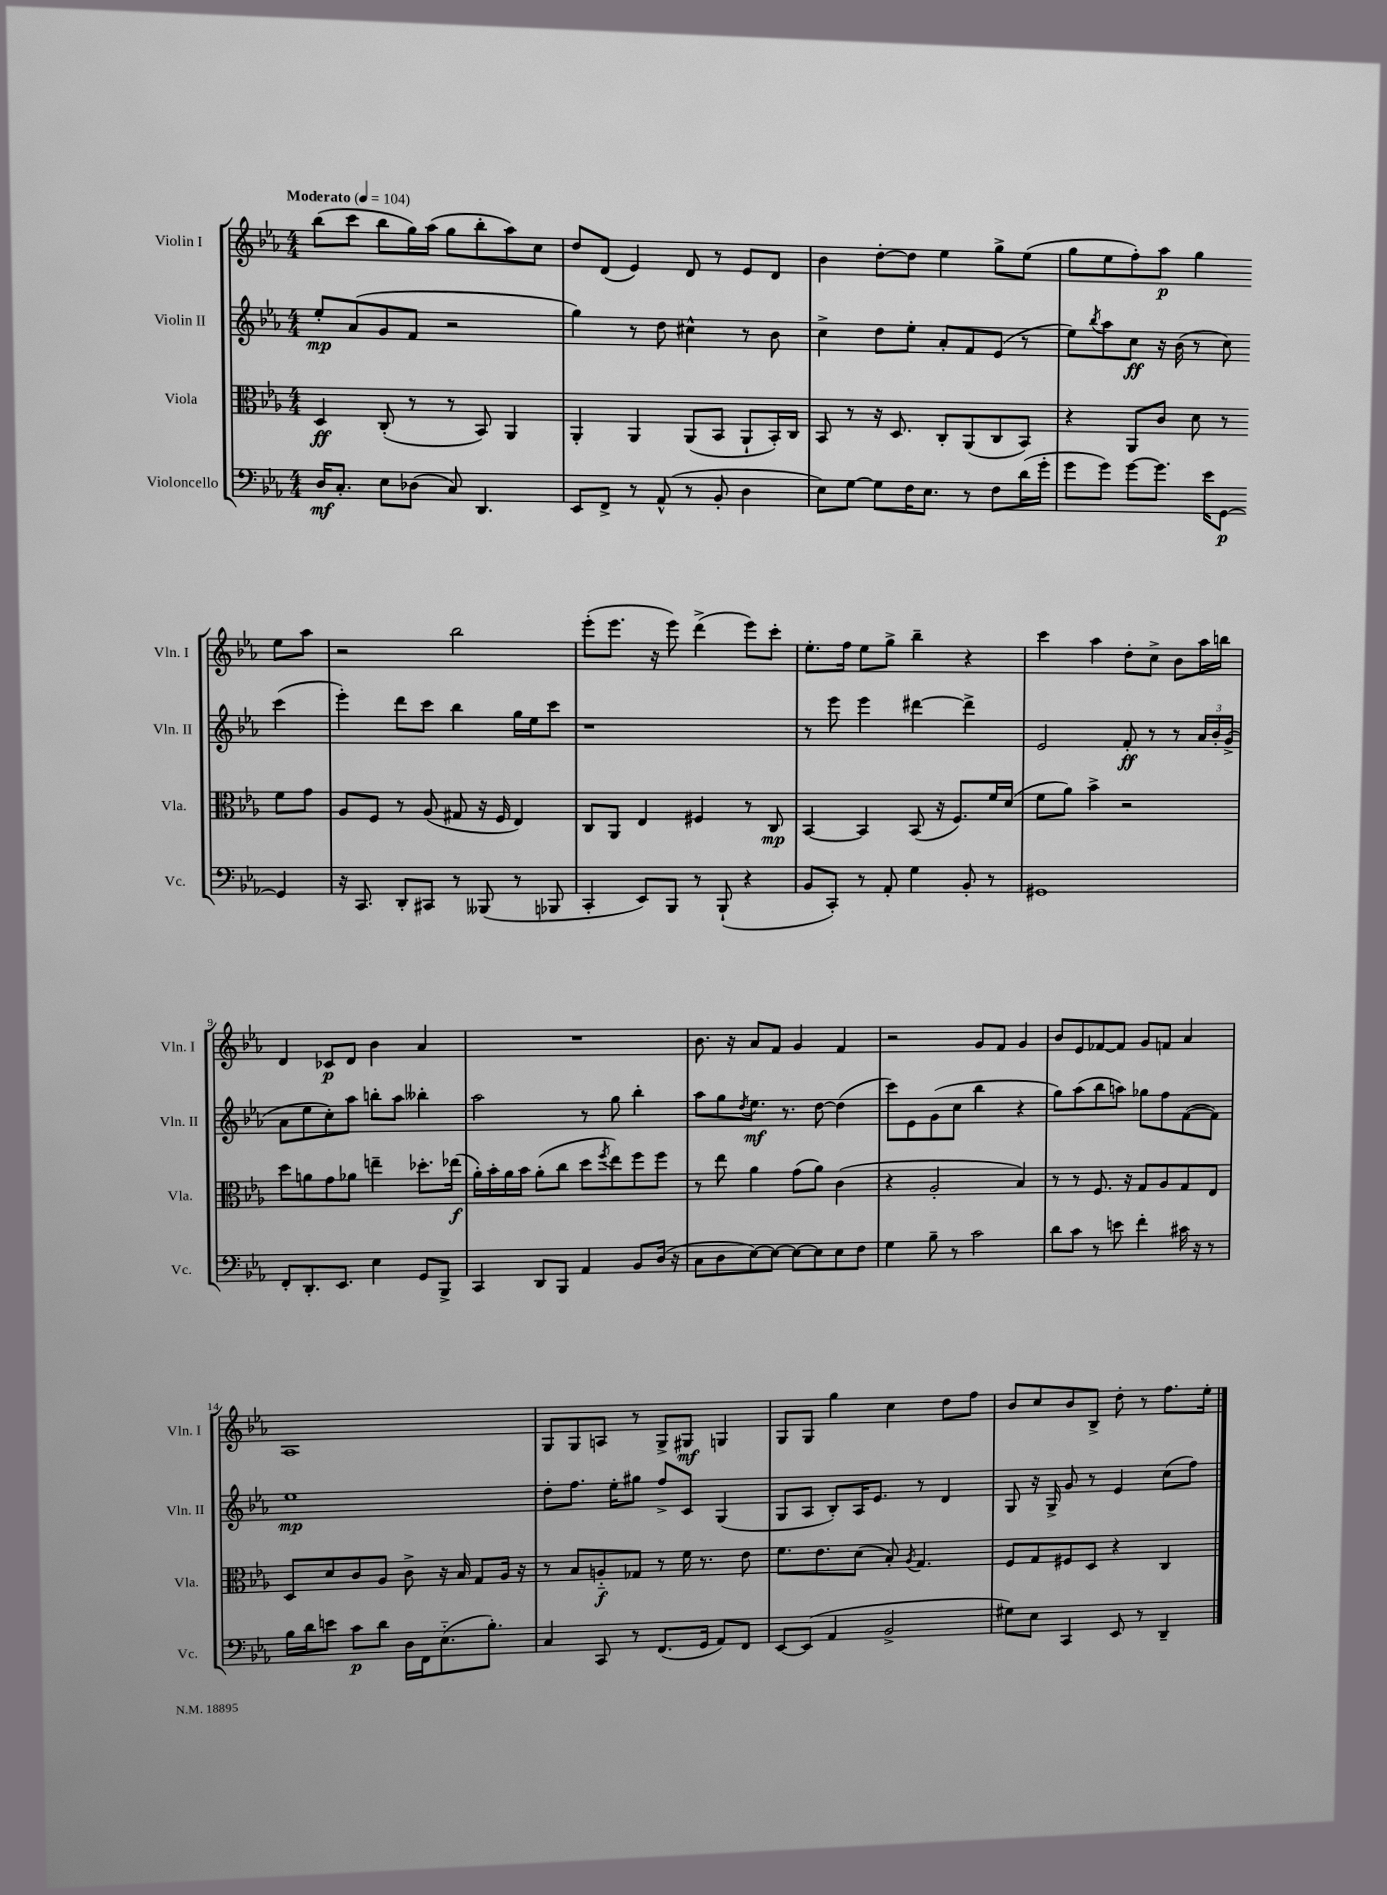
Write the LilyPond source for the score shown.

<<
\new StaffGroup <<
\new Staff = "s0" \with { instrumentName = "Violin I" shortInstrumentName = "Vln. I" } {
    \clef treble \key ees \major \numericTimeSignature \time 4/4 \tempo "Moderato" 4 = 104
    bes''8( c'''8 bes''8 g''16) aes''16( g''8 bes''8-. aes''8) c''8 |
    d''8 d'8( ees'4) d'8 r8 ees'8 d'8 |
    bes'4 d''8~-. d''8 ees''4 g''8-> ees''8( |
    g''8 ees''8 f''8-.) aes''8\p g''4 ees''8 aes''8 |
    r2 bes''2 |
    ees'''8-.( ees'''8. r16 ees'''8) d'''4->( ees'''8) c'''8-. |
    ees''8.-. f''16 ees''8 g''8-> bes''4-- r4 |
    c'''4 aes''4 d''8-. c''8-> bes'8 aes''16 b''16 |
    d'4 ces'8\p d'8 bes'4 aes'4 |
    R1 |
    bes'8. r16 aes'8 f'8 g'4 f'4 |
    r2 g'8 f'8 g'4 |
    bes'8 ees'8 fes'8~ fes'8 g'8 f'8 aes'4 |
    aes1 |
    g8 g8 a8 r8 g8-> gis8\mf g4 |
    g8 g8 g''4 c''4 d''8 f''8 |
    bes'8 c''8 bes'8 bes8-> d''8-. r8 f''8. ees''16-. \bar "|." |
}
\new Staff = "s1" \with { instrumentName = "Violin II" shortInstrumentName = "Vln. II" } {
    \clef treble \key ees \major \numericTimeSignature \time 4/4
    ees''8-.\mp aes'8( g'8 f'8 r2 |
    g''4) r8 d''8 cis''4-^ r8 bes'8 |
    c''4-> d''8 ees''8-. aes'8-. f'8 ees'8( r8 |
    ees''8) \acciaccatura { bes''8 } aes''8 c''8\ff r16 bes'16( r8 c''8) c'''4( |
    ees'''4-.) d'''8 c'''8 bes''4 g''16 ees''16 c'''8 |
    r1 |
    r8 ees'''8 ees'''4 dis'''4~ dis'''4-> |
    ees'2 f'8-.\ff r8 r8 \tuplet 3/2 { aes'16 bes'16-. g'16->( } |
    aes'8 ees''8 c''8-.) aes''8 b''8-. aes''8 beses''4-. |
    aes''2 r8 g''8 bes''4-. |
    aes''8 g''8 \acciaccatura { d''8 } ees''8.\mf r8. d''8~ d''4( |
    c'''8) ees'8 g'8( c''8 bes''4 r4 |
    g''8) aes''8( bes''8 a''8) ges''8 f''8 f'8~( f'8) |
    ees''1\mp |
    d''8-. f''8. ees''16-. gis''8 f''8-> c'8 g4( |
    g8 aes8 bes8-.) aes16 ees'8. r8 d'4 |
    g8 r16 g16-> g'8 r8 ees'4 c''8( f''8) \bar "|." |
}
\new Staff = "s2" \with { instrumentName = "Viola" shortInstrumentName = "Vla." } {
    \clef alto \key ees \major \numericTimeSignature \time 4/4
    d4\ff c8-.( r8 r8 bes,8) aes,4 |
    aes,4-. aes,4 aes,8( bes,8 aes,8-! bes,16-.) c16 |
    bes,8 r8 r16 d8. c8-. aes,8( c8 bes,8) |
    r4 aes,8 c'8 d'8 r8 f'8 g'8 |
    aes8 f8 r8 aes8( gis8 r16 f16 ees4) |
    c8 aes,8 ees4 fis4 r8 c8\mp |
    bes,4~ bes,4 bes,8( r16 f8.) f'16 d'16( |
    f'8 aes'8) bes'4-> r2 |
    d''8 a'8 g'8 aes'8 e''4-- des''8.-. ees''16\f( |
    aes'16-.) bes'16-. aes'16 bes'16 aes'8-.( c''8 d''8 \acciaccatura { f''8 } ees''8) f''8 f''8 |
    r8 ees''8 aes'4 g'8( aes'8) c'4( |
    r4 aes2-. bes4) |
    r8 r8 f8. r16 g8 aes8 g8 ees8 |
    d8 d'8 c'8 aes8 c'8-> r16 bes16 g8 aes16 r16 |
    r8 bes8 a8-_\f ges8 r8 f'16 r8. ees'8 |
    f'8. ees'8. d'8( bes8-.) \acciaccatura { aes8 } g4. |
    f8 g8 fis8 d8 r4 c4 \bar "|." |
}
\new Staff = "s3" \with { instrumentName = "Violoncello" shortInstrumentName = "Vc." } {
    \clef bass \key ees \major \numericTimeSignature \time 4/4
    d16\mf c8.-. ees8 des8( c8) d,4. |
    ees,8 f,8-> r8 aes,8-^( r8 bes,8-. d4 |
    ees8) g8~ g8 f16 ees8. r8 f8 d'16( g'16-. |
    g'8 g'8) g'8~ g'8. ees'16 g,8~\p g,4 |
    r16 c,8. d,8-. cis,8 r8 beses,,8( r8 bes,,8 |
    c,4-. ees,8) bes,,8 r8 bes,,8-!( r4 |
    bes,8 c,8-.) r8 aes,8-. g4 bes,8-. r8 |
    gis,1 |
    f,8-. d,8.-. ees,8. ees4 g,8 bes,,8-> |
    c,4 d,8 bes,,8 aes,4 bes,8 d16( r16 |
    c8 d8 ees8~) ees8~ ees8~ ees8 ees8 f8 |
    g4 bes8-- r8 c'2 |
    d'8 c'8 r8 e'8 f'4-. cis'16 r16 r8 |
    bes16 d'16 e'8 c'8\p d'8 d16 f,16 ees8.-_( bes8.-.) |
    c4 c,8 r8 f,8.( g,16 aes,8) f,8 |
    ees,8~ ees,8( aes,4 bes,2-> |
    gis8) ees8 c,4 ees,8 r8 d,4-- \bar "|." |
}
>>
>>
